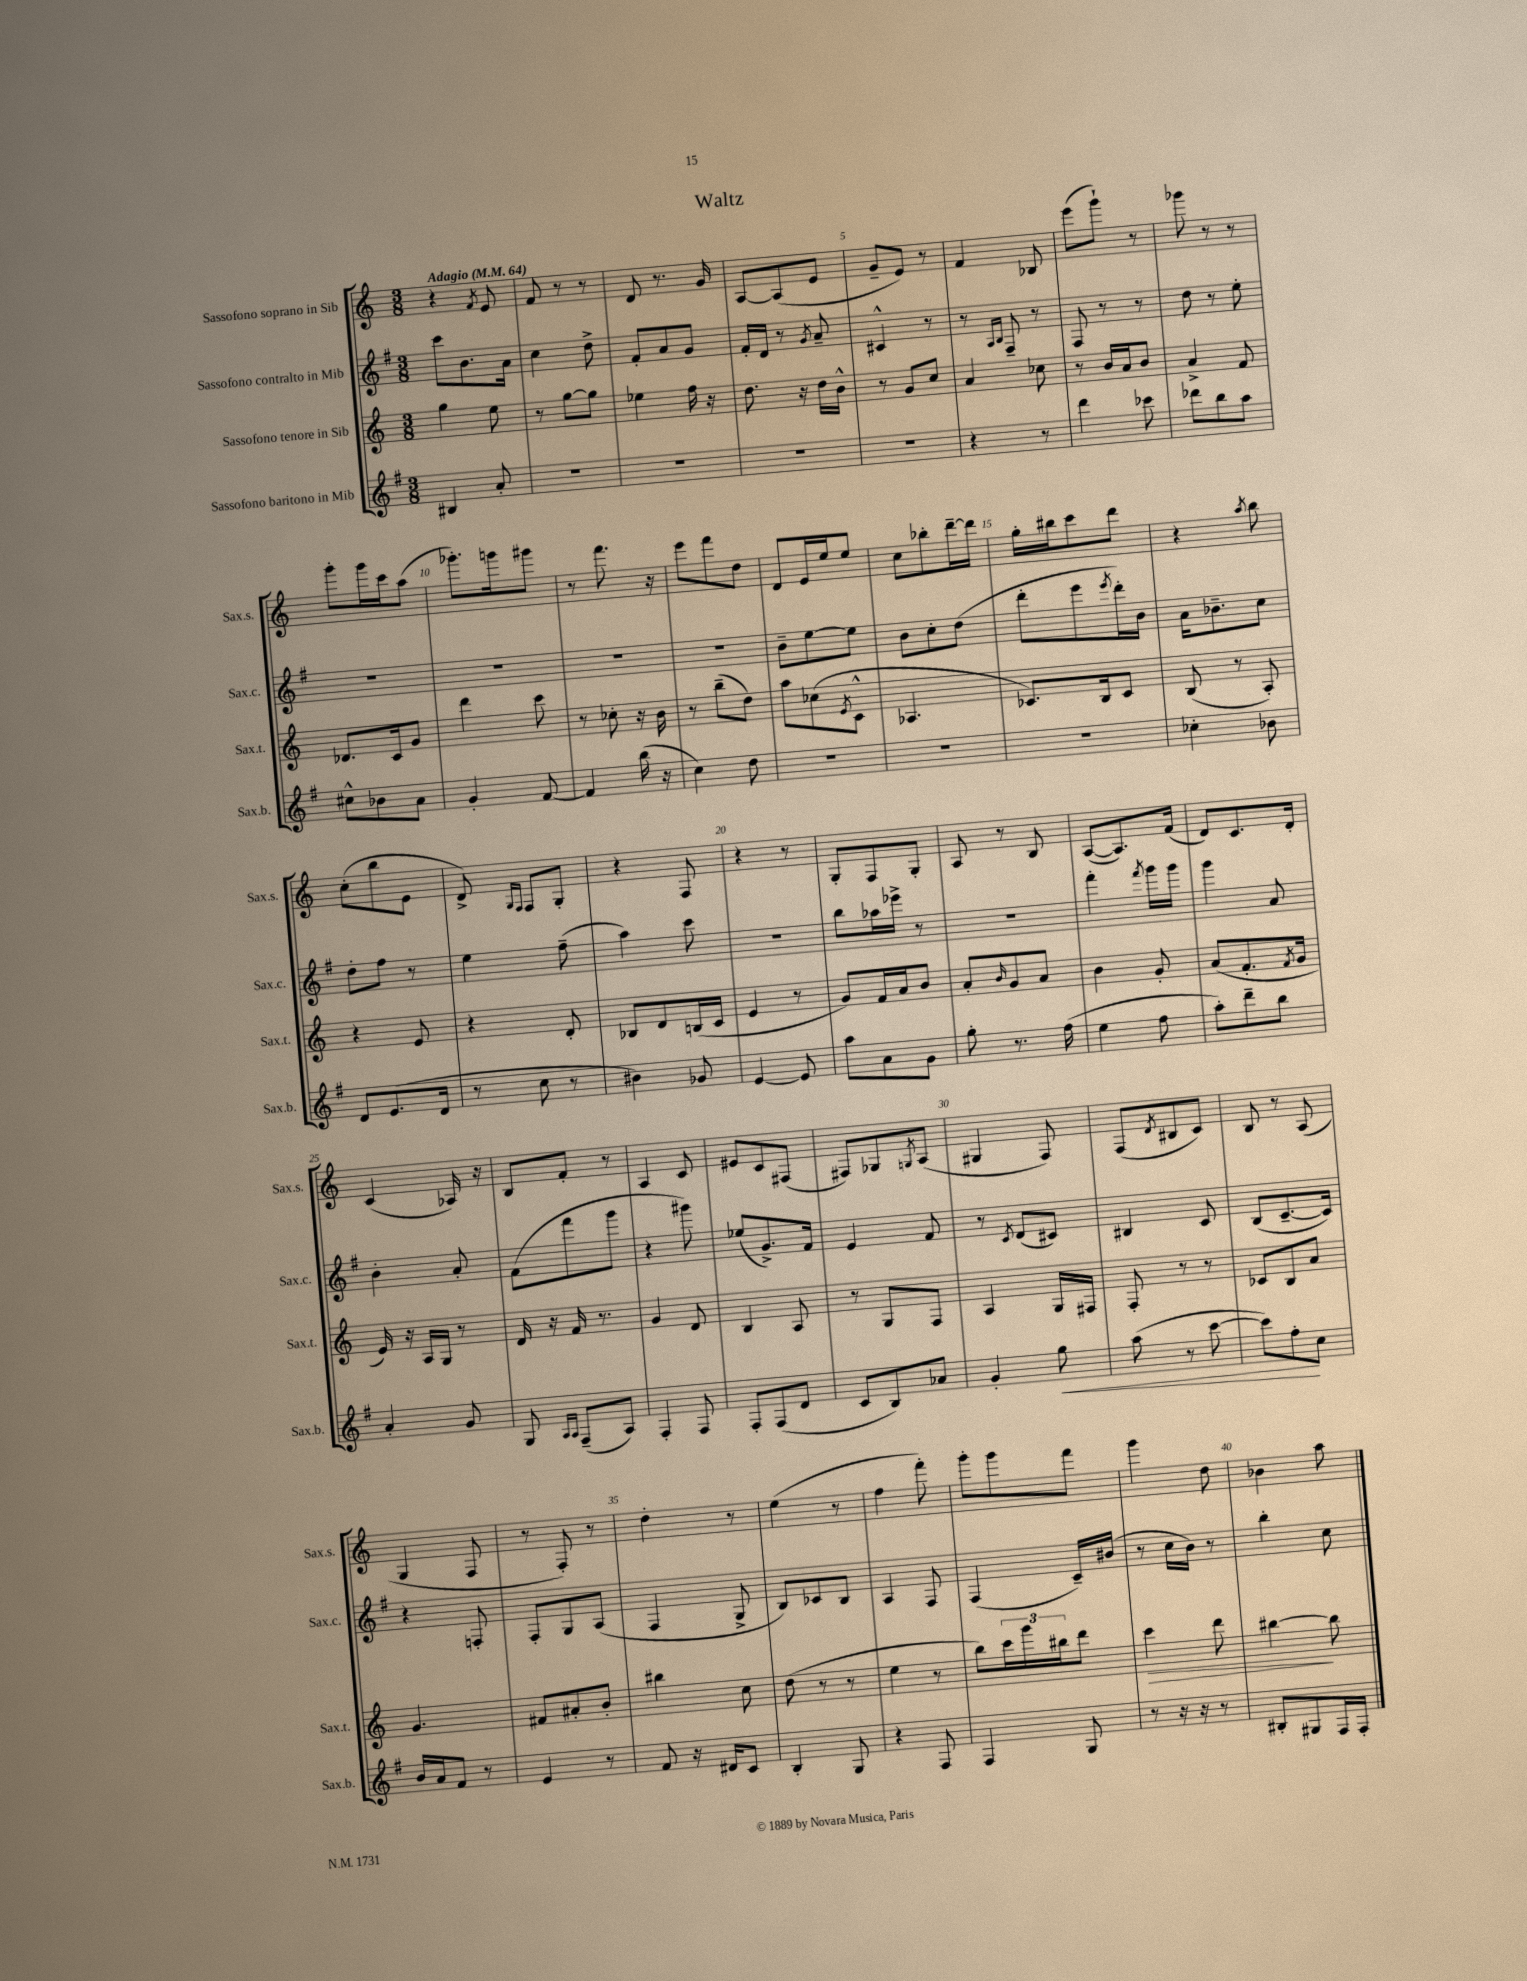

**kern	**dynam	**kern	**dynam	**kern	**kern
*part4	*part4	*part3	*part3	*part2	*part1
*staff4	*staff4	*staff3	*staff3	*staff2	*staff1
*I"Sassofono baritono in Mib	*	*I"Sassofono tenore in Sib	*	*I"Sassofono contralto in Mib	*I"Sassofono soprano in Sib
*I'Sax.b.	*	*I'Sax.t.	*	*I'Sax.c.	*I'Sax.s.
*clefG2	*	*clefG2	*	*clefG2	*clefG2
*k[f#]	*	*k[]	*	*k[f#]	*k[]
*M3/8	*	*M3/8	*	*M3/8	*M3/8
*MM64	*	*MM64	*	*MM64	*MM64
=1	=1	=1	=1	=1	=1
!	!	!	!	!	!LO:TX:a:B:t=Adagio
4B#X/	.	4gg\	.	8ccc\L	4r
.	.	.	.	8.b\	.
.	.	.	.	.	8qf/
8a'/	.	8ee\	.	.	8e/
.	.	.	.	16a\Jk	.
=2	=2	=2	=2	=2	=2
4.r	.	8r	.	4cc\	8f/
.	.	[8gg\L	.	.	8r
.	.	8gg\J]	.	8dd^\	8r
=3	=3	=3	=3	=3	=3
4.r	.	4ee-X\	.	8f#'/L	8d/
.	.	.	.	8a/	8.r
.	.	16ff\	.	8g/J	.
.	.	16r	.	.	16g/
=4	=4	=4	=4	=4	=4
4.r	.	8.dd\	.	16f#'/LL	[8A/L
.	.	.	.	16d/JJ	.
.	.	.	.	8r	(8A/]
.	.	16r	.	.	.
.	.	.	.	8qg/	.
.	.	16dd\LL	.	8a~/	8e/J
.	.	16b^^\JJ	.	.	.
=5	=5	=5	=5	=5	=5
4.r	.	8r	.	4c#X^^/	8g~/L
.	.	8g/L	.	.	8e/J)
.	.	8cc/J	.	8r	8r
=6	=6	=6	=6	=6	=6
4r	.	4a/	.	8r	4f/
.	.	.	.	16qqA/LL	.
.	.	.	.	16qqB/JJ	.
.	.	.	.	8F#~/	.
8r	.	8cc-X\	.	8r	8B-X/
=7	=7	=7	=7	=7	=7
4ddd\	.	8r	.	8F#/	(8eee\L
.	.	16b/LL	.	8r	8ggg`\J)
.	.	16a/J	.	.	.
8ccc-X\	.	8b/J	.	8r	8r
=8	=8	=8	=8	=8	=8
8ddd-X\L	.	4a^/	.	8dd\	8ggg-X\
8bb\	.	.	.	8r	8r
8aa\J	.	8f/	.	8ee'\	8r
!!LO:LB:g=z
=9	=9	=9	=9	=9	=9
8cc#X^^\L	.	8.d-X/L	.	4.r	8ggg'\L
8b-X\	.	.	.	.	16ggg\L
.	.	16c/k	.	.	16ccc\J
8a\J	.	8g/J	.	.	(8aa\J
=10	=10	=10	=10	=10	=10
4g'/	.	4ddd\	.	4.r	8.ggg-X'\L)
.	.	.	.	.	16gggn\k
[8f#/	.	8ccc\	.	.	8ggg#X\J
=11	=11	=11	=11	=11	=11
4f#/]	.	8r	.	4.r	8r
.	.	8cc-X'\	.	.	8.fff\
(16bb\	.	16r	.	.	.
16r	.	16b\	.	.	16r
=12	=12	=12	=12	=12	=12
4cc\)	.	8r	.	4.r	8eee\L
.	.	(8bb~\L	.	.	8fff\
8dd\	.	8dd\J)	.	.	8dd\J
=13	=13	=13	=13	=13	=13
4.r	.	8aa\L	.	8b~\L	8d/L
.	.	(8cc-X\	.	[8ee\	16e/L
.	.	.	.	.	16ee/J
.	.	8qe/	.	.	.
.	.	8c^^\J	.	8ee\J]	8ee/J
=14	=14	=14	=14	=14	=14
4.r	.	4.A-X/	.	8b\L	8cc\L
.	.	.	.	8cc'\	8bb-X'\
.	.	.	.	(8dd\J	[16ddd~\L
.	.	.	.	.	16ddd\JJ]
=15	=15	=15	=15	=15	=15
4.r	.	8.c-X/L)	.	8ddd'\L	16gg'\LL
.	.	.	.	.	16bb#X\J
.	.	.	.	8eee\	8ccc\
.	.	16B/k	.	.	.
.	.	.	.	8qeee/	.
.	.	8c-/J	.	16ddd'\L)	8ddd\J
.	.	.	.	16b\JJ	.
=16	=16	=16	=16	=16	=16
4cc-X'\	.	(8B/	.	16a\KL	4r
.	.	.	.	8.b-X~\	.
.	.	8r	.	.	.
.	.	.	.	.	8qaa/
8b-X\	.	8A'/)	.	8cc\J	8bb\
!!LO:LB:g=z
=17	=17	=17	=17	=17	=17
8d/L	.	4r	.	8dd'\L	(8cc'\L
(8.e/	.	.	.	8ff#\J	8bb\
.	.	8e/	.	8r	8e\J
16d/Jk	.	.	.	.	.
=18	=18	=18	=18	=18	=18
8r	.	4r	.	4ee\	8d^/)
.	.	.	.	.	16qqG/LL
.	.	.	.	.	16qqF/JJ
8cc\	.	.	.	.	8F/L
8r	.	8d'/	.	(8ff#~\	8G'/J
=19	=19	=19	=19	=19	=19
4b#X\)	.	8B-X/L	.	4aa\)	4r
.	.	8d/	.	.	.
8g-X/	.	(16Bn/L	.	8ccc\	8F/
.	.	16c/JJ	.	.	.
=20	=20	=20	=20	=20	=20
[4e/	.	4e/	.	4.r	4r
8e/]	.	8r	.	.	8r
=21	=21	=21	=21	=21	=21
8aa\L	.	8g/L)	.	8bb\L	8G'/L
8a\	.	16f/L	.	16aa-X\L	8F/
.	.	16a/J	.	16eee-X^\JJ	.
8g\J	.	8b/J	.	8r	8G'/J
=22	=22	=22	=22	=22	=22
8gg'\	.	8a'/L	.	4.r	8A/
.	.	16qqb/	.	.	.
8.r	.	8g/	.	.	8r
.	.	8a/J	.	.	8B/
(16ff#\	.	.	.	.	.
=23	=23	=23	=23	=23	=23
4ee\	.	4b\	.	4fff#'\	([8A/L
.	.	.	.	.	8.A/])
.	.	.	.	8qfff#/	.
8ff#\	.	8g'/	.	16ggg\LL	.
.	.	.	.	16ggg\JJ	(16f/Jk
=24	=24	=24	=24	=24	=24
8aa'\L)	.	(8a/L	.	4ggg\	8d/L)
8ddd~\	.	8.f'/	.	.	8.c/
8bb\J	.	.	.	8a/	.
.	.	8qf/	.	.	.
.	.	16g/Jk	.	.	16d'/Jk
!!LO:LB:g=z
=25	=25	=25	=25	=25	=25
4a'/	.	16e/)	.	4b'\	(4c/
.	.	16r	.	.	.
.	.	16A/LL	.	.	.
.	.	16G/JJ	.	.	.
8g/	.	8r	.	8a'/	16A-X/)
.	.	.	.	.	16r
=26	=26	=26	=26	=26	=26
8G/	.	16d/	.	(8f#\L	8B/L
.	.	16r	.	.	.
16qqA/LL	.	.	.	.	.
16qqA/JJ	.	.	.	.	.
(8F#~/L	.	16f/	.	8fff#\	8f'/J
.	.	8.r	.	.	.
8A/J)	.	.	.	8ggg\J	8r
=27	=27	=27	=27	=27	=27
4F#'/	.	4g/	.	4r	4A/
8F#/	.	8d/	.	8ggg#X\)	8c/
=28	=28	=28	=28	=28	=28
8F#'/L	.	4B/	.	(8ee-X/L	8e#X/L
(8F#/	.	.	.	8.g^/)	8c/
8d/J	.	8A/	.	.	(8F#X/J
.	.	.	.	16f#/Jk	.
=29	=29	=29	=29	=29	=29
8c/L	.	8r	.	4e/	8F#X/L)
8B/)	.	8G/L	.	.	8G-X/
.	.	.	.	.	8qGn/
8a-X/J	.	8F/J	.	8f#/	(8A/J
=30	=30	=30	=30	=30	=30
4g'/	.	4A/	.	8r	4G#X/
.	.	.	.	8qc/	.
.	.	.	.	(8d/L	.
!	!LO:HP:b	!	!	!	!
8gg\	<	16G/LL	.	8c#X/J)	8F/)
.	.	16F#X/JJ	.	.	.
=31	=31	=31	=31	=31	=31
(8aa\	.	8F'/	.	4B#X/	(8F/L
.	.	.	.	.	8qd/
8r	.	8r	.	.	8B#X/
[8ccc\	.	8r	.	8c/	8c/J)
=32	=32	=32	=32	=32	=32
8ccc\L])	.	8c-X/L	.	(8B/L	8B/
8ff#'\	.	8B/	.	[8.c~/	8r
8cc\J	[	8a/J	.	.	(8A/
.	.	.	.	16c/Jk])	.
!!LO:LB:g=z
=33	=33	=33	=33	=33	=33
16b/LL	.	4.g/	.	4r	4G/
16a/J	.	.	.	.	.
8f#/J	.	.	.	.	.
8r	.	.	.	8Fn'/	8F/
=34	=34	=34	=34	=34	=34
4e/	.	8f#X/L	.	8F#'/L	8r
.	.	8a#X'/	.	8G/	8F'/)
8r	.	8b'/J	.	(8A/J	8r
=35	=35	=35	=35	=35	=35
8f#/	.	4bb#X\	.	4F#/	4dd'\
16r	.	.	.	.	.
16d#X/KL	.	.	.	.	.
8c/J	.	8cc\	.	8G^/	8r
=36	=36	=36	=36	=36	=36
4B'/	.	(8dd\	.	8B/L)	(4ee\
.	.	8r	.	8c-X/	.
8G/	.	8r	.	8B/J	8r
=37	=37	=37	=37	=37	=37
4r	.	4ee\	.	4A/	4ff\
8F#/	.	8r	.	8F#/	8fff'\)
=38	=38	=38	=38	=38	=38
4F#/	.	8bb\L)	.	(4F#/	8ggg'\L
.	.	24ccc\L	.	.	8ggg\
.	.	24ggg\	.	.	.
.	.	24bb#X\J	.	.	.
8G/	.	8ddd\J	.	16c~/LL)	8fff\J
.	.	.	.	(16b#X/JJ	.
=39	=39	=39	=39	=39	=39
!	!	!	!LO:HP:b	!	!
8r	.	4ccc\	>	8r	4ggg\
16r	.	.	.	16cc\LL	.
16r	.	.	.	16b\JJ)	.
8r	.	8ddd\	.	8r	8dd\
=40	=40	=40	=40	=40	=40
8B#X'/L	.	[4bb#X\	.	4bb'\	4b-X\
8G#X/	.	.	.	.	.
16F#/L	.	8bb#\]	]	8cc\	8aa\
16F#'/JJ	.	.	.	.	.
==	==	==	==	==	==
*-	*-	*-	*-	*-	*-
